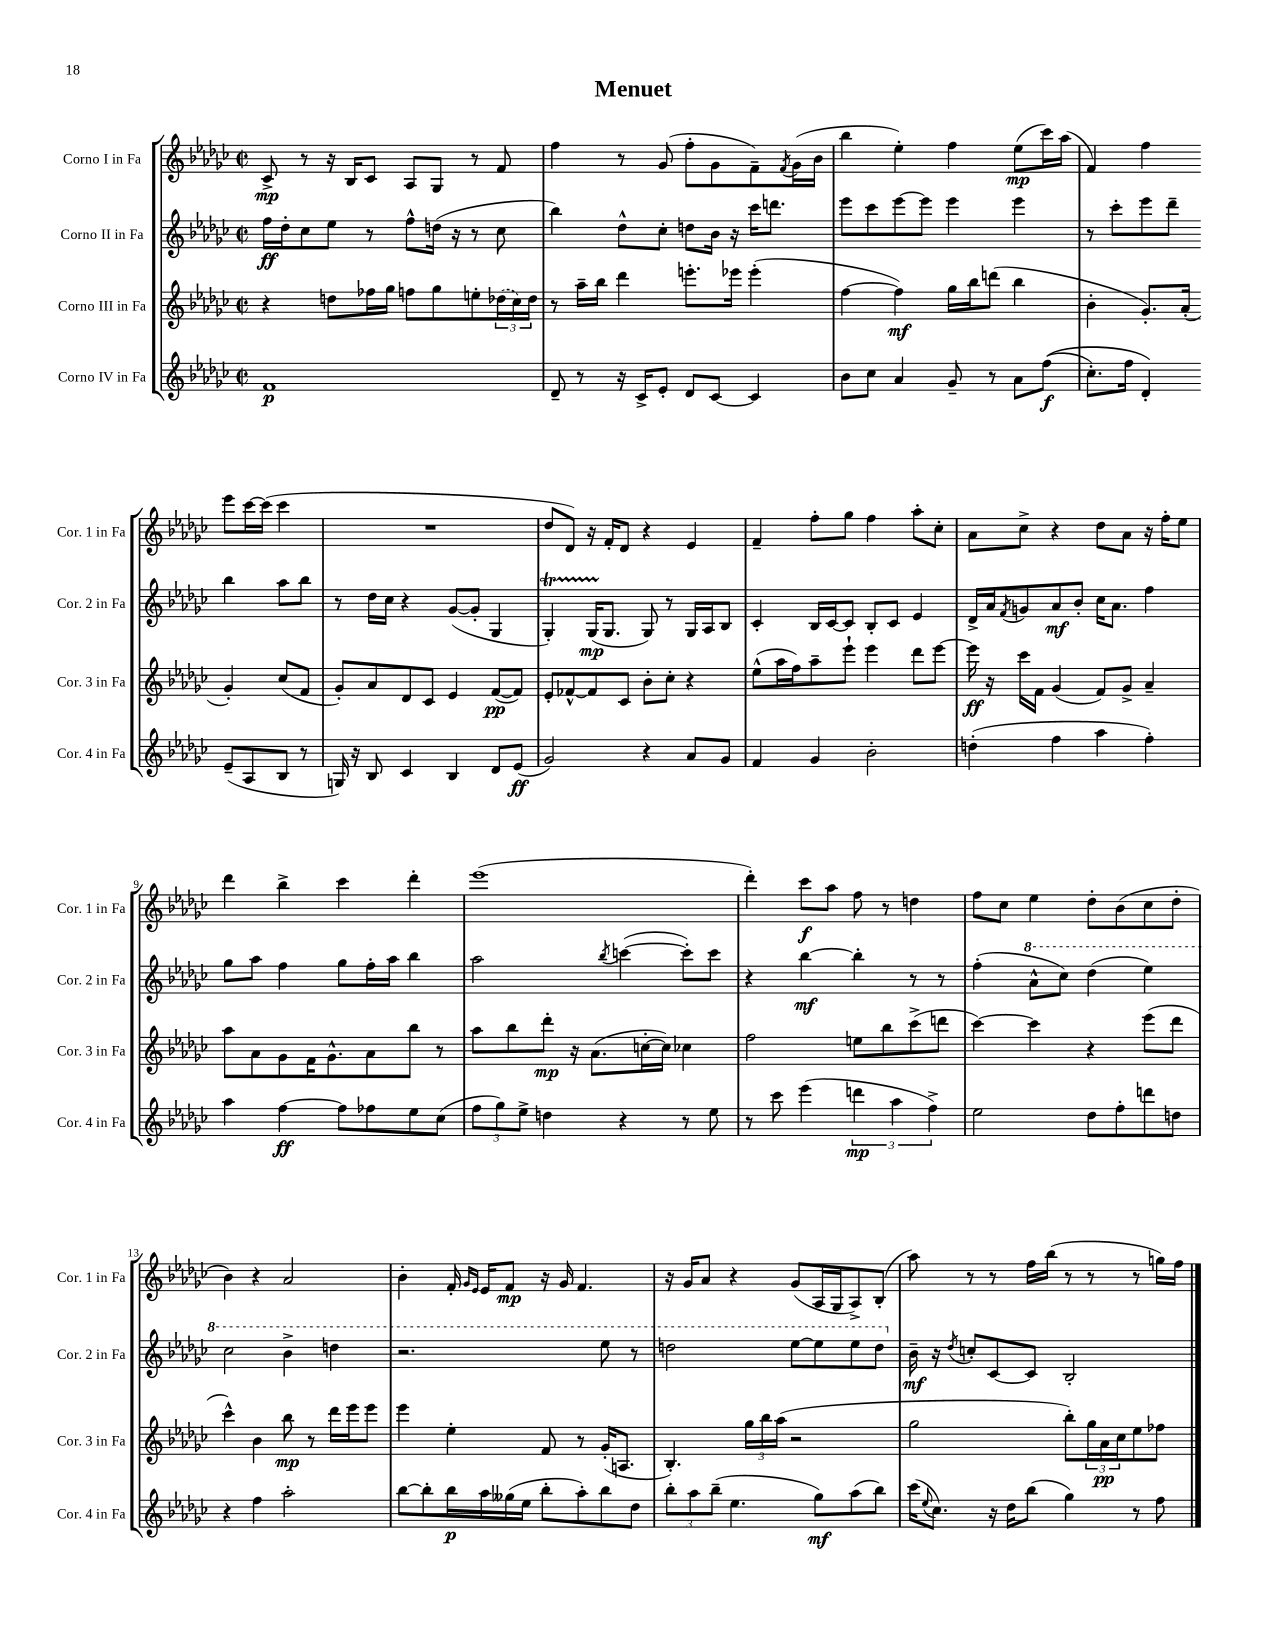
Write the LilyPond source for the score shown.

\header { title = "Menuet" }
<<
\new StaffGroup <<
\new Staff = "s0" \with { instrumentName = "Corno I in Fa" shortInstrumentName = "Cor. 1 in Fa" } {
    \clef treble \key ges \major \defaultTimeSignature \time 2/2
    ces'8->\mp r8 r16 bes16 ces'8 aes8 ges8 r8 f'8 |
    f''4 r8 ges'8( f''8-. ges'8 f'8--) \acciaccatura { f'8 } ges'16( bes'16 |
    bes''4 ees''4-.) f''4 ees''8\mp( ces'''16) aes''16( |
    f'4) f''4 ees'''8 ces'''16~ ces'''16( ces'''4 |
    R1 |
    des''8 des'8) r16 f'16-. des'8 r4 ees'4 |
    f'4-- f''8-. ges''8 f''4 aes''8-. ces''8-. |
    aes'8 ces''8-> r4 des''8 aes'8 r16 f''16-. ees''8 |
    des'''4 bes''4-> ces'''4 des'''4-. |
    ees'''1( |
    des'''4-.) ces'''8\f aes''8 f''8 r8 d''4 |
    f''8 ces''8 ees''4 des''8-. bes'8( ces''8 des''8-. |
    bes'4) r4 aes'2 |
    bes'4-. f'16-. \grace { ges'16 ees'16 } ees'16 f'8\mp r16 ges'16 f'4. |
    r16 ges'16 aes'8 r4 ges'8( aes16 ges16 aes8->) bes8-.( |
    aes''8) r8 r8 f''16 bes''16( r8 r8 r8 g''16) f''16 \bar "|." |
}
\new Staff = "s1" \with { instrumentName = "Corno II in Fa" shortInstrumentName = "Cor. 2 in Fa" } {
    \clef treble \key ges \major \defaultTimeSignature \time 2/2
    f''16\ff des''16-. ces''8 ees''8 r8 f''8-^ d''16( r16 r8 ces''8 |
    bes''4) des''8-^ ces''8-. d''8 bes'16 r16 ces'''16 d'''8. |
    ees'''8 ces'''8 ees'''8~ ees'''8 ees'''4 ees'''4 |
    r8 ces'''8-. ees'''8 des'''8-- bes''4 aes''8 bes''8 |
    r8 des''16 ces''16 r4 ges'8~( ges'8-. ges4 |
    ges4-.\startTrillSpan) ges16\mp( ges8.\stopTrillSpan ges8) r8 ges16 aes16 bes8 |
    ces'4-. bes16 ces'16~ ces'8 bes8-. ces'8 ees'4 |
    des'16-> aes'16 \acciaccatura { f'8 } g'8 aes'8\mf bes'8-. ces''16 aes'8. f''4 |
    ges''8 aes''8 f''4 ges''8 f''16-. aes''16 bes''4 |
    aes''2 \acciaccatura { bes''8 } c'''4~( c'''8-.) c'''8 |
    r4 bes''4~\mf bes''4-. r8 r8 |
    f''4-.( \ottava #1 aes''8-^ ces'''8) des'''4( ees'''4) |
    ces'''2 bes''4-> d'''4 |
    r2. ees'''8 r8 |
    d'''2 ees'''8~ ees'''8 ees'''8 d'''8 \ottava #0 |
    bes'16--\mf r16 \acciaccatura { des''8 } c''8-. ces'8~ ces'8 bes2-. \bar "|." |
}
\new Staff = "s2" \with { instrumentName = "Corno III in Fa" shortInstrumentName = "Cor. 3 in Fa" } {
    \clef treble \key ges \major \defaultTimeSignature \time 2/2
    r4 d''8 fes''16 ges''16 f''8 ges''8 e''8-. \tuplet 3/2 { \once \slurDashed des''16( ces''16) des''16 } |
    r8 aes''16-- bes''16 des'''4 e'''8.-. ees'''16 ees'''4-.( |
    f''4~ f''4\mf) ges''16 bes''16 d'''8( bes''4 |
    bes'4-. ges'8.-.) aes'16-.( ges'4-.) ces''8( f'8 |
    ges'8-.) aes'8 des'8 ces'8 ees'4 f'8~\pp( f'8) |
    ees'8-. fes'8~-^ fes'8 ces'8 bes'8-. ces''8-. r4 |
    ees''8-^( aes''16 f''16) aes''8-- ees'''8-! ees'''4 des'''8 ees'''8~ |
    ees'''16\ff r16 ces'''16 f'16 ges'4( f'8) ges'8-> aes'4-- |
    aes''8 aes'8 ges'8 f'16 ges'8.-^ aes'8 bes''8 r8 |
    aes''8 bes''8 des'''8-.\mp r16 aes'8.( c''16~-. c''16) ces''4 |
    f''2 e''8 bes''8 ces'''8->( d'''8 |
    ces'''4~) ces'''4 r4 ees'''8( des'''8 |
    ces'''4-^) bes'4 bes''8\mp r8 des'''16 ees'''16 ees'''8 |
    ees'''4 ees''4-. f'8 r8 ges'16-.( a8. |
    bes4.-.) \tuplet 3/2 { ges''16 bes''16 aes''16( } r2 |
    ges''2 bes''8-.) \tuplet 3/2 { ges''16 aes'16\pp ces''16 } ees''8 fes''8 \bar "|." |
}
\new Staff = "s3" \with { instrumentName = "Corno IV in Fa" shortInstrumentName = "Cor. 4 in Fa" } {
    \clef treble \key ges \major \defaultTimeSignature \time 2/2
    f'1\p |
    des'8-- r8 r16 ces'16-> ees'8-. des'8 ces'8~ ces'4 |
    bes'8 ces''8 aes'4 ges'8-- r8 aes'8 f''8\f(\( |
    ces''8.-.) f''16 des'4-.\) ees'8--( aes8 bes8 r8 |
    g16) r16 bes8 ces'4 bes4 des'8 ees'8\ff( |
    ges'2) r4 aes'8 ges'8 |
    f'4 ges'4 bes'2-. |
    d''4-.( f''4 aes''4 f''4-.) |
    aes''4 f''4~\ff f''8 fes''8 ees''8 ces''8( |
    \tuplet 3/2 { f''8 ges''8) ees''8-> } d''4 r4 r8 ees''8 |
    r8 ces'''8 ees'''4( \tuplet 3/2 { d'''4\mp aes''4 f''4->) } |
    ees''2 des''8 f''8-. d'''8 d''8 |
    r4 f''4 aes''2-. |
    bes''8~ bes''8-. bes''16\p aes''16 geses''16( ees''16 bes''8-. aes''8-.) bes''8 des''8 |
    \tuplet 3/2 { bes''8-. aes''8 bes''8--( } ees''4. ges''8\mf) aes''8( bes''8) |
    ces'''16( \appoggiatura { ees''8 } ces''8.) r16 des''16 bes''8( ges''4) r8 f''8 \bar "|." |
}
>>
>>
